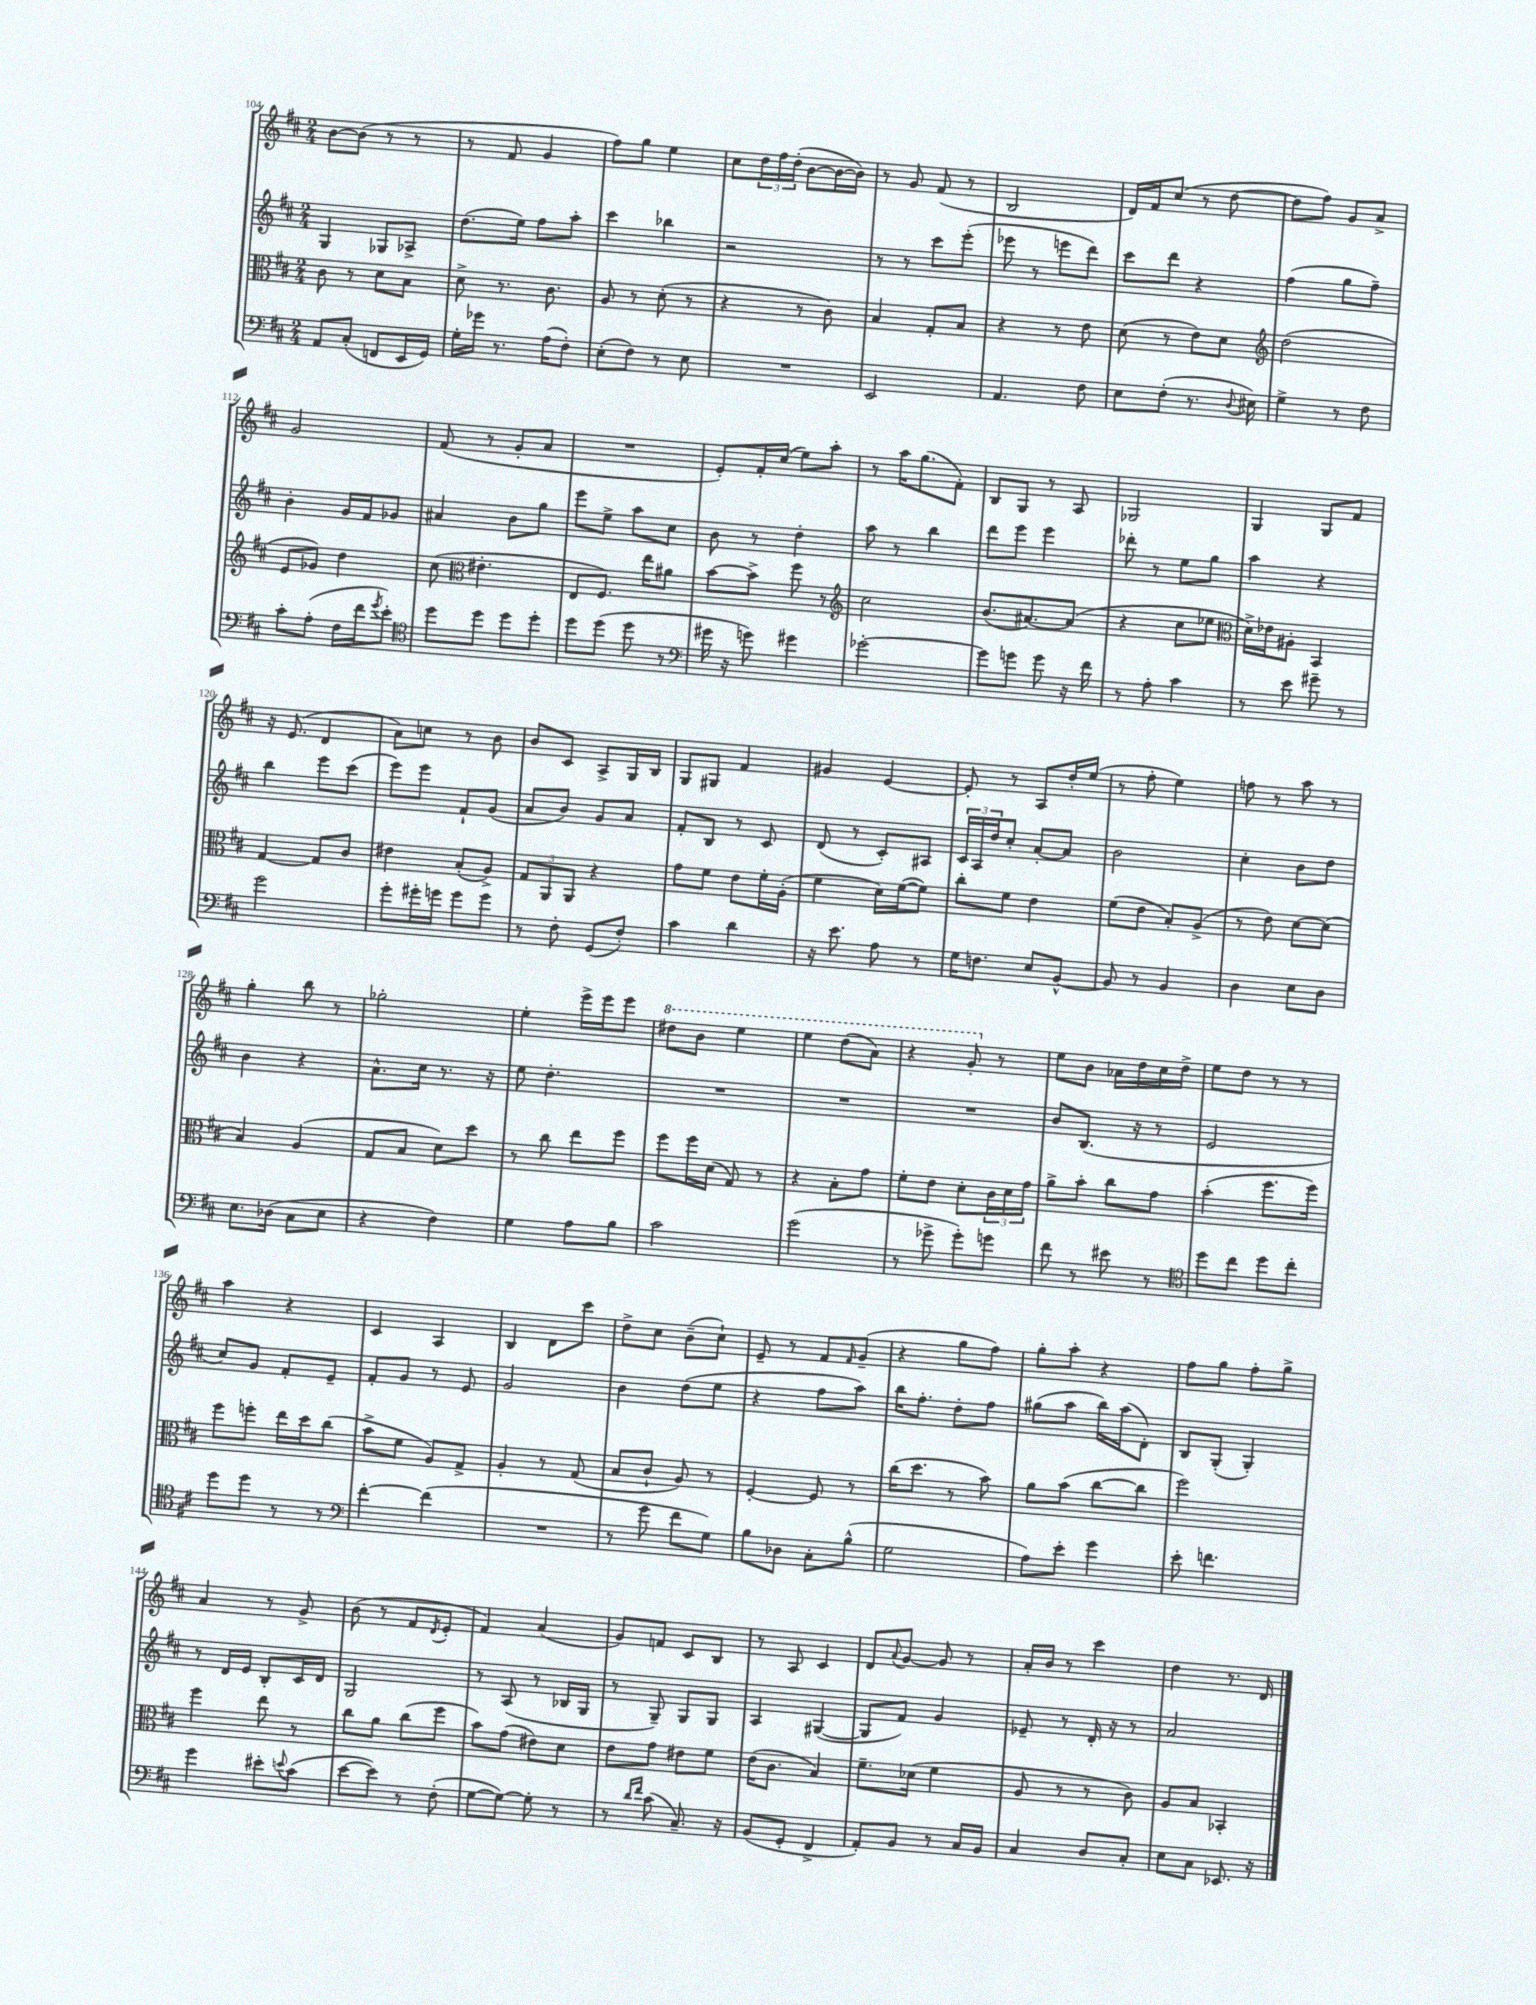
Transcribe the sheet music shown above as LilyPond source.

<<
\new StaffGroup <<
\new Staff = "s0" {
    \clef treble \key d \major \numericTimeSignature \time 2/4
    b'8~ b'8( r8 r8 |
    r8 fis'8 g'4 |
    fis''8) g''8 e''4 |
    cis''8 \tuplet 3/2 { d''16 fis''16 d''16-.( } b'8~ b'16~ b'16) |
    r8 g'8 fis'8( r8 |
    b2 |
    d'16) fis'16 cis''8( r8 d''8~ |
    d''8 fis''8) g'8 a'8-> |
    g'2 |
    fis'8( r8 g'8-. a'8 |
    R2 |
    e'8-.) fis'16-. cis''16( e''8) a''8-. |
    r8 a''16 g''8.( fis'8-.) |
    b8 g8 r8 a8 |
    ges2 |
    g4 g8 fis'8 |
    r16 e'8.( d'4 |
    a'8) c''8 r8 b'8 |
    b'8 cis'8 a8-> g16 b16 |
    g8 gis8 fis'4 |
    gis'4 e'4~ |
    e'8-. r8 a8 d''16-. e''16( |
    r8 fis''8-. e''4) |
    f''8 r8 a''8 r8 |
    g''4-. b''8 r8 |
    ges''2-. |
    e''4-. e'''16-> e'''16 e'''8 |
    \ottava #1 dis'''8 b''8 e'''4 |
    e'''4 d'''8( a''8) |
    r4 g''8-. \ottava #0 r8 |
    e''8 b'8 aes'16 d''16 cis''16 d''16-> |
    e''8 d''8 r8 r8 |
    a''4 r4 |
    cis'4 a4 |
    b4 d'8 cis'''8 |
    d''8-> cis''8 b'8--( cis''8-!) |
    e'8-- r8 fis'8 \grace { fis'16 } g'8--( |
    r4 g''8 fis''8) |
    g''8-. a''8-. r4 |
    fis''8 g''8 fis''8-. g''8-> |
    a'4 r8 g'8-> |
    b'8( r8 fis'8 \acciaccatura { d'8 } e'8-. |
    fis'4) a'4( |
    g'8) f'8 cis'8 b8 |
    r8 a8 cis'4 |
    d'8 \appoggiatura { a'8 } g'8~ g'8 r8 |
    a'16-. b'16 r8 cis'''4 |
    d''4 r8. d'16 \bar "|." |
}
\new Staff = "s1" {
    \clef treble \key d \major \numericTimeSignature \time 2/4
    g4 ges8 aes8-> |
    d''8.( e''16) fis''8 a''8-. |
    cis'''4 bes''4 |
    r2 |
    r8 r8 cis'''8 e'''8-.( |
    ees'''8 r8 e'''8 d'''8) |
    cis'''8 d'''8 r4 |
    fis''4( g''8 fis''8--) |
    b'4-. g'16 fis'16 ges'8 |
    ais'4 b'8 g''8 |
    e'''8 e''8-> a''8 cis''8 |
    b'8 r8 d''4-. |
    a''8 r8 b''4 |
    d'''8 e'''8 e'''4 |
    des'''8-. r8 e''8 g''8 |
    a''4 r4 |
    b''4 e'''8 cis'''8( |
    e'''8) e'''8 fis'8-! g'8( |
    a'8 b'8) g'8 a'8 |
    fis'8-. b8 r8 cis'8 |
    d'8( r8 cis'8-.) ais8 |
    \tuplet 3/2 { cis'16 a16 d''16 } cis''8-. a'8~-. a'8 |
    b'2 |
    cis''4-. b'8 d''8 |
    b'4 r4 |
    a'8.-^ cis''16 r8. r16 |
    e''8 d''4.-. |
    R2 |
    R2 |
    R2 |
    b'8 b8.( r16 r8 |
    e'2 |
    cis''8) g'8 fis'8-. e'8-- |
    fis'8-. g'8 r8 e'8 |
    g'2 |
    b'4 d''8( e''8 |
    r4 fis''8 a''8) |
    b''16 fis''8.-. d''8-. fis''8 |
    gis''8( a''8 b''16) a''16( d'8-.) |
    b8 g8-.( g4-.) |
    r8 d'16 e'16 b8-. cis'16 d'16 |
    g2 |
    r8 a8( r8 bes16 g16 |
    r8 g8--) g8 g8 |
    a4 gis4~( |
    gis8 fis'8) g'4 |
    ees'8-- r8 d'16-. r16 r8 |
    a'2 \bar "|." |
}
\new Staff = "s2" {
    \clef alto \key d \major \numericTimeSignature \time 2/4
    cis'8 r8 d'8 b8 |
    d'8-> r8. cis'8. |
    a8 r8 d'8-.( r8 |
    r4 r8 cis'8) |
    b4 g8-. b8 |
    r4 r8 e'8 |
    d'8( r8 e'8) d'8 |
    \clef treble d''2( |
    e'8 ges'8) d''4 |
    cis''8( \clef alto eis'4.-. |
    e8 fis8.) e''16 ais'8 |
    b'8~ b'8-> fis''8 r8 |
    \clef treble cis''2 |
    b'8.( ais'8.~) ais'8( |
    r4 cis''8 ees''8 |
    \clef alto d'16->) ees'16 ais8-. b,4 |
    g4~ g8 cis'8 |
    eis'4 b8-.( a8->) |
    \tuplet 3/2 { g8 a,8 a,8 } r4 |
    g'8 fis'8 e'8 fis'16-. a16-.( |
    fis'4 d'16) fis'16~( fis'8) |
    cis''8-. fis'8 e'4 |
    fis'8( e'8 b8-.) a8->( |
    r8 e'8) d'8~ d'8( |
    b4) a4( |
    g8 b8 d'8) d''8 |
    r8 cis''8 e''8 fis''8 |
    fis''8 fis''16 d'16( g8) r8 |
    r4 b8-. g'8 |
    fis'8-. e'8 d'8-. \tuplet 3/2 { cis'16 d'16 g'16 } |
    a'8-> b'8-. cis''8 g'8 |
    b'4-.( fis''8. fis''16) |
    fis''8 f''8-. e''16 d''16 cis''8( |
    b'8-> fis'8 a8) g8-> |
    a4-. r8 g8( |
    b8 cis'8-! a8) r8 |
    fis4~-. fis8 r8 |
    cis''16( d''8. r8 b'8) |
    a'8 b'8( cis''8~ cis''8 |
    fis''2) |
    fis''4 e''8 r8 |
    cis''8 a'8 cis''8( fis''8 |
    b'8) g'8( eis'8) d'8 |
    e'8 g'8 eis'8 fis'8 |
    e'16( cis'8. b4) |
    fis'8.-- des'16( fis'4 |
    a8 r8 r8 cis'8) |
    a8 b8 bes,4-. \bar "|." |
}
\new Staff = "s3" {
    \clef bass \key d \major \numericTimeSignature \time 2/4
    a,8 cis8-.( f,8 e,16 g,16) |
    g16-. ges'16 r8. a16( fis8-.) |
    e8-.( fis8) r8 e8 |
    R2 |
    e,2 |
    a,4. fis8 |
    e8 fis8-.( r8. \appoggiatura { d8 } eis16) |
    g4-> r8 fis8 |
    cis'8-. a8-.( fis16 fis'16 \acciaccatura { g'8 } e'8-.) |
    \clef tenor d''8 d''8 d''8 d''8-. |
    d''8 d''8( d''8 r8 |
    \clef bass gis'16 r16 g'8) gis'4 |
    ges'2~-. |
    ges'8 g'8 g'8 r16 fis'16 |
    r8 a8-. cis'4 |
    r8 e'8 gis'8-- r8 |
    g'2 |
    g'8-. gis'16-. g'16 g'8 g'8 |
    r8 fis8-. g,8( fis8-.) |
    cis'4 d'4 |
    r16 e'8. a8 r8 |
    g16 f8. e8 b,8~-^ |
    b,8 r8 b,4 |
    d4 e8 d8 |
    e8. des16( cis8 e8 |
    r4 fis4) |
    g4 a8 b8 |
    cis'2 |
    g'2( |
    r8 ges'8-> ges'8-.) g'8 |
    fis'8 r8 eis'8 r8 |
    \clef tenor d''8 cis''8 d''8 cis''8-. |
    d''8 d''8 r8 r8 |
    \clef bass fis'4~-. fis'4( |
    R2 |
    r8 g'8 fis'8 g8) |
    b8 des8 cis8-. b8-^( |
    g2 |
    a8) e'8-. g'4 |
    e'8-. f'4. |
    g'4 eis'8-. \appoggiatura { e'8 } cis'8( |
    e'8~ e'8) r8 fis8-.( |
    g8~ g8~) g8-. r8 |
    r8 \grace { d'16 fis'16 } cis'8( cis8.--) r16 |
    b,8( g,8-. fis,4-> |
    a,8-.) b,8 r8 cis16 b,16 |
    cis4 d8 cis8-. |
    e8 cis8 ees,8. r16 \bar "|." |
}
>>
>>
\layout { \context { \Score currentBarNumber = #104 } }
